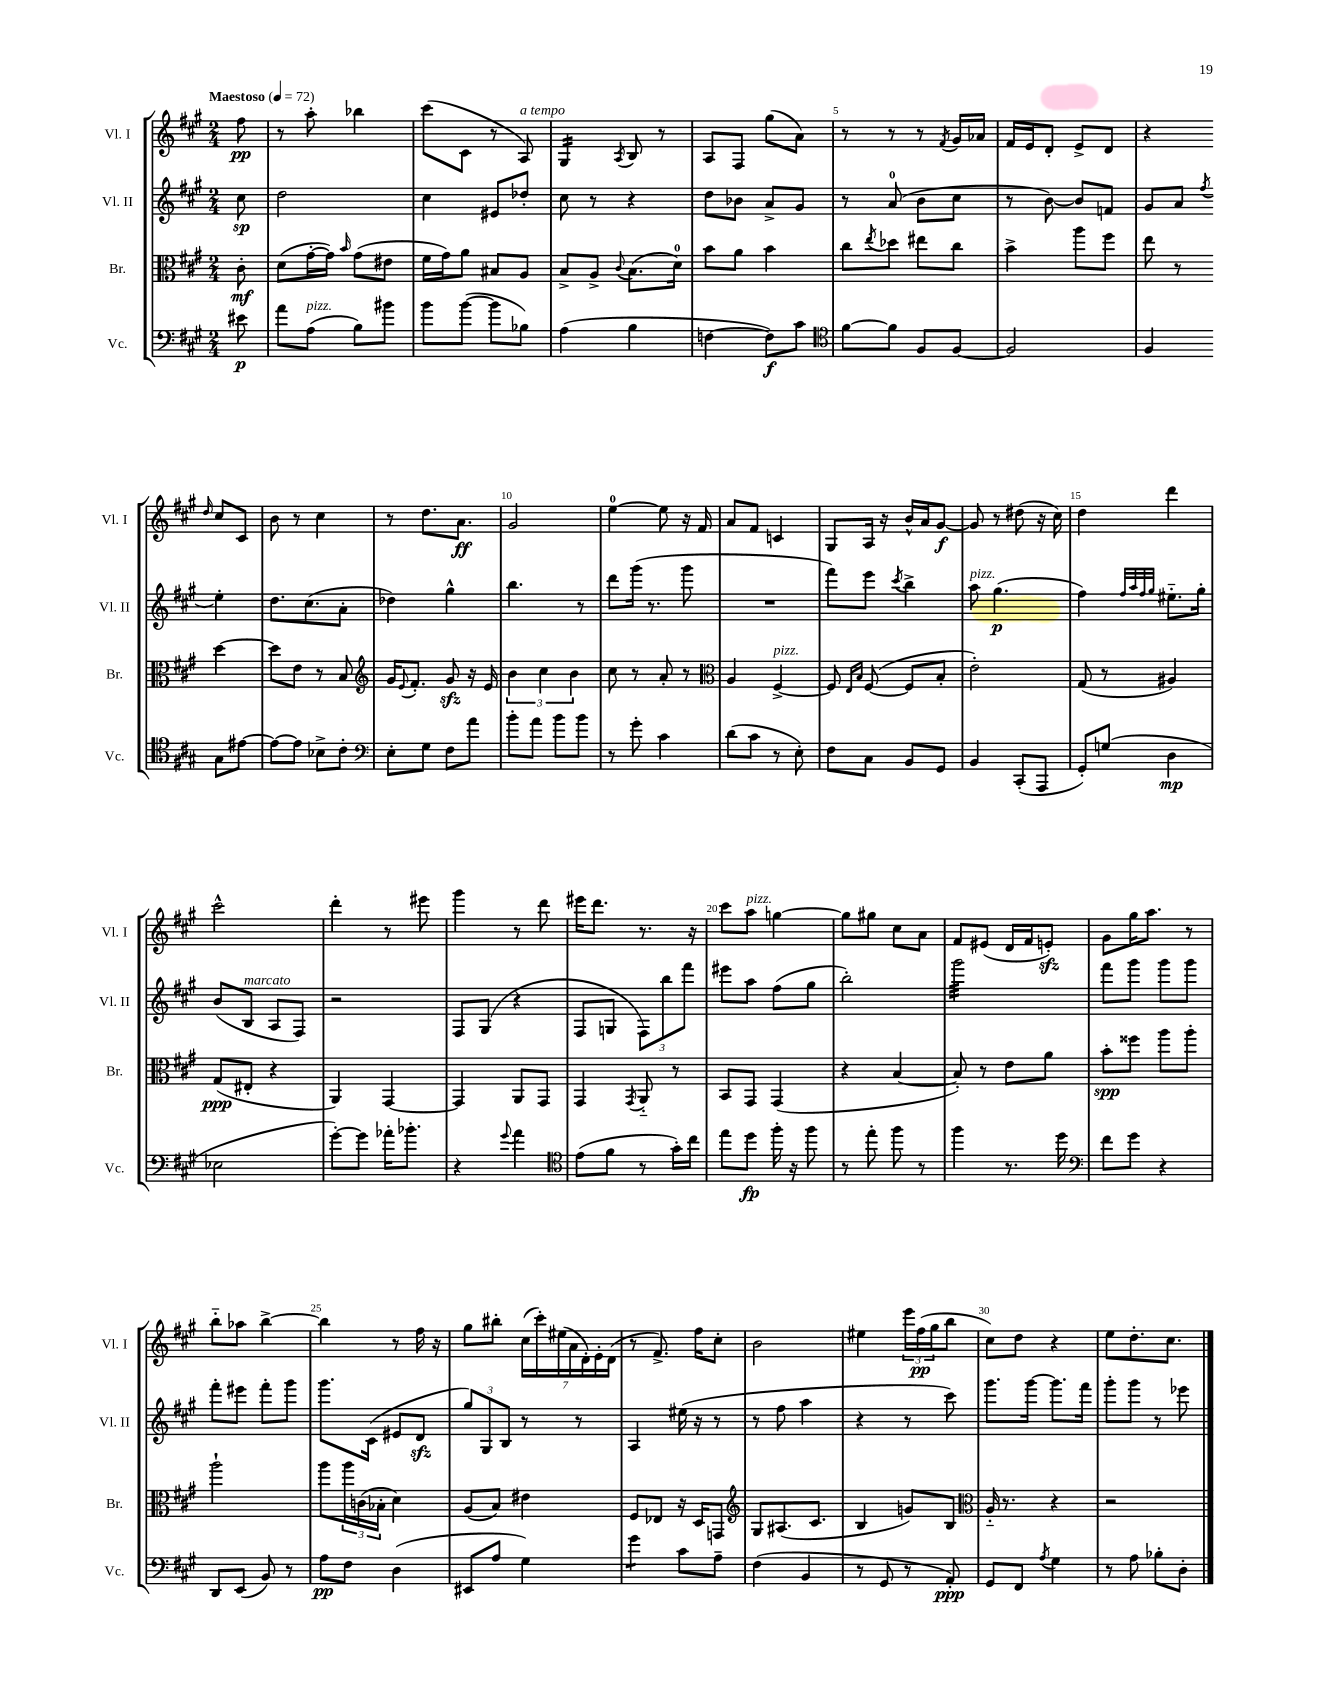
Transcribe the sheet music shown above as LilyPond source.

<<
\new StaffGroup <<
\new Staff = "s0" \with { instrumentName = "Vl. I" shortInstrumentName = "Vl. I" } {
    \clef treble \key a \major \numericTimeSignature \time 2/4 \partial 8 \tempo "Maestoso" 4 = 72
    fis''8\pp |
    r8 a''8-. bes''4 |
    cis'''8( cis'8 r8 a8^\markup { \italic "a tempo" }) |
    gis4:16 \acciaccatura { a8 } b8 r8 |
    a8 fis8 gis''8( a'8) |
    r8 r8 r8 \acciaccatura { fis'8 } gis'16 aes'16 |
    fis'16 e'16 d'8-. e'8-> d'8 |
    r4 \grace { d''16 } cis''8 cis'8 |
    b'8 r8 cis''4 |
    r8 d''8. a'8.\ff |
    gis'2 |
    e''4-0~ e''8 r16 fis'16 |
    a'8 fis'8 c'4 |
    gis8 a16 r16 b'16-^ a'16 gis'8~\f |
    gis'8 r8 dis''8( r16 cis''16) |
    d''4 d'''4 |
    cis'''2-^ |
    d'''4-. r8 eis'''8 |
    gis'''4 r8 d'''8 |
    eis'''16 d'''8. r8. r16 |
    cis'''8 a''8^\markup { \italic "pizz." } g''4~ |
    g''8 gis''8 cis''8 a'8 |
    fis'8 eis'8( d'16 fis'16 e'8-.\sfz) |
    gis'8 gis''16 a''8. r8 |
    b''8-_ aes''8 b''4~-> |
    b''4 r8 fis''16 r16 |
    gis''8 bis''8-. \tuplet 7/4 { cis''16( cis'''16-.) eis''16( a'16 d'16-.) e'16-. d'16( } |
    r8 fis'8.->) fis''16 cis''8-. |
    b'2 |
    eis''4 \tuplet 3/2 { e'''16 fis''16\pp( gis''16 } b''8 |
    cis''8) d''8 r4 |
    e''8 d''8.-. cis''8. \bar "|." |
}
\new Staff = "s1" \with { instrumentName = "Vl. II" shortInstrumentName = "Vl. II" } {
    \clef treble \key a \major \numericTimeSignature \time 2/4 \partial 8
    cis''8\sp |
    d''2 |
    cis''4 eis'8 des''8-. |
    cis''8 r8 r4 |
    d''8 bes'8 a'8-> gis'8 |
    r8 a'8-0( b'8 cis''8 |
    r8 b'8~) b'8 f'8 |
    gis'8 a'8 \acciaccatura { fis''8 } e''4-. |
    d''8. cis''8.( a'8-. |
    des''4) gis''4-^ |
    b''4. r8 |
    d'''8 gis'''16( r8. gis'''8 |
    R2 |
    fis'''8) e'''8 \acciaccatura { cis'''8 } b''4-> |
    a''8^\markup { \italic "pizz." } gis''4.\p( |
    fis''4) \grace { fis''32 a''32 fis''32 gis''32 } eis''8.-_ gis''16-. |
    b'8( b8^\markup { \italic "marcato" } a8 fis8) |
    r2 |
    fis8 gis8( r4 |
    fis8 g8 \tuplet 3/2 { fis8) b''8 fis'''8 } |
    eis'''8 a''8 fis''8( gis''8 |
    b''2-.) |
    gis'''2:32 |
    fis'''8 gis'''8 gis'''8 gis'''8 |
    fis'''8-. eis'''8 fis'''8-. gis'''8 |
    gis'''8. cis'16( eis'8 d'8\sfz |
    \tuplet 3/2 { gis''8) gis8 b8 } r8 r8 |
    a4 eis''16( r16 r8 |
    r8 fis''8 a''4 |
    r4 r8 cis'''8) |
    gis'''8. gis'''16~ gis'''8. fis'''16 |
    gis'''8-. gis'''8 r8 ees'''8 \bar "|." |
}
\new Staff = "s2" \with { instrumentName = "Br." shortInstrumentName = "Br." } {
    \clef alto \key a \major \numericTimeSignature \time 2/4 \partial 8
    cis'8-.\mf |
    d'8( gis'16~-. gis'16) \grace { b'16 } gis'8( eis'8 |
    fis'16 gis'16) a'8 bis8 a8 |
    b8-> a8-> \appoggiatura { cis'8 } b8.( d'16-0) |
    b'8 a'8 b'4 |
    cis''8 \acciaccatura { e''8 } des''8 eis''8 cis''8 |
    b'4-> a''8 fis''8 |
    e''8 r8 d''4~ |
    d''8 e'8 r8 b8 |
    \clef treble gis'16 \appoggiatura { e'8 } fis'8.-. gis'8\sfz r16 e'16 |
    \tuplet 3/2 { b'4 cis''4 b'4 } |
    cis''8 r8 a'8-. r8 |
    \clef alto a4 fis4~->^\markup { \italic "pizz." } |
    fis8 \grace { e16 b16 } fis8~( fis8 b8-. |
    e'2-.) |
    gis8( r8 ais4) |
    gis8\ppp( eis8-. r4 |
    a,4) gis,4~ |
    gis,4 a,8 gis,8 |
    gis,4 \acciaccatura { gis,8 } a,8-_ r8 |
    b,8 gis,8 gis,4( |
    r4 b4~ |
    b8-.) r8 e'8 a'8 |
    b'8-.\spp fisis''8 a''8 a''8-. |
    a''2-! |
    a''8 \tuplet 3/2 { a''16 c'16( bes16-. } d'4) |
    a8( b8) eis'4 |
    fis8 ees8 r16 d16 g,8 |
    \clef treble gis8 ais8.( cis'8. |
    b4 g'8) b8 |
    \clef alto a16-_ r8. r4 |
    r2 \bar "|." |
}
\new Staff = "s3" \with { instrumentName = "Vc." shortInstrumentName = "Vc." } {
    \clef bass \key a \major \numericTimeSignature \time 2/4 \partial 8
    eis'8\p |
    a'8 a8^\markup { \italic "pizz." }( b8) bis'8 |
    b'8 b'8~( b'8 bes8) |
    a4( b4 |
    f4~ f8\f) cis'8 |
    \clef tenor fis'8~ fis'8 fis8 fis8~ |
    fis2 |
    fis4 gis8 eis'8~ |
    eis'8~ eis'8 bes8-> cis'8-. |
    \clef bass e8-. gis8 fis8 a'8 |
    b'8-. a'8 b'8 b'8 |
    r8 gis'8-. cis'4 |
    d'8( cis'8 r8 e8-.) |
    fis8 cis8 b,8 gis,8 |
    b,4 cis,8-.( a,,8 |
    gis,8-.) g8( d4\mp |
    ees2 |
    gis'8~-.) gis'8 aes'16-. bes'8.-. |
    r4 \appoggiatura { gis'8 } a'4 |
    \clef tenor e'8( fis'8 r8 gis'16-.) cis''16 |
    e''8 d''8\fp fis''16-. r16 fis''8 |
    r8 e''8-. fis''8 r8 |
    fis''4 r8. d''16 |
    \clef bass fis'8 gis'8 r4 |
    d,8 e,8( b,8) r8 |
    a8\pp fis8 d4( |
    eis,8 a8 gis4) |
    gis'4:8 cis'8 a8-- |
    fis4( b,4 |
    r8 gis,8 r8 a,8-.\ppp) |
    gis,8 fis,8 \acciaccatura { a8 } gis4 |
    r8 a8 bes8-. d8-. \bar "|." |
}
>>
>>
\layout { \context { \Score \override BarNumber.break-visibility = ##(#f #t #t) barNumberVisibility = #(every-nth-bar-number-visible 5) } }
